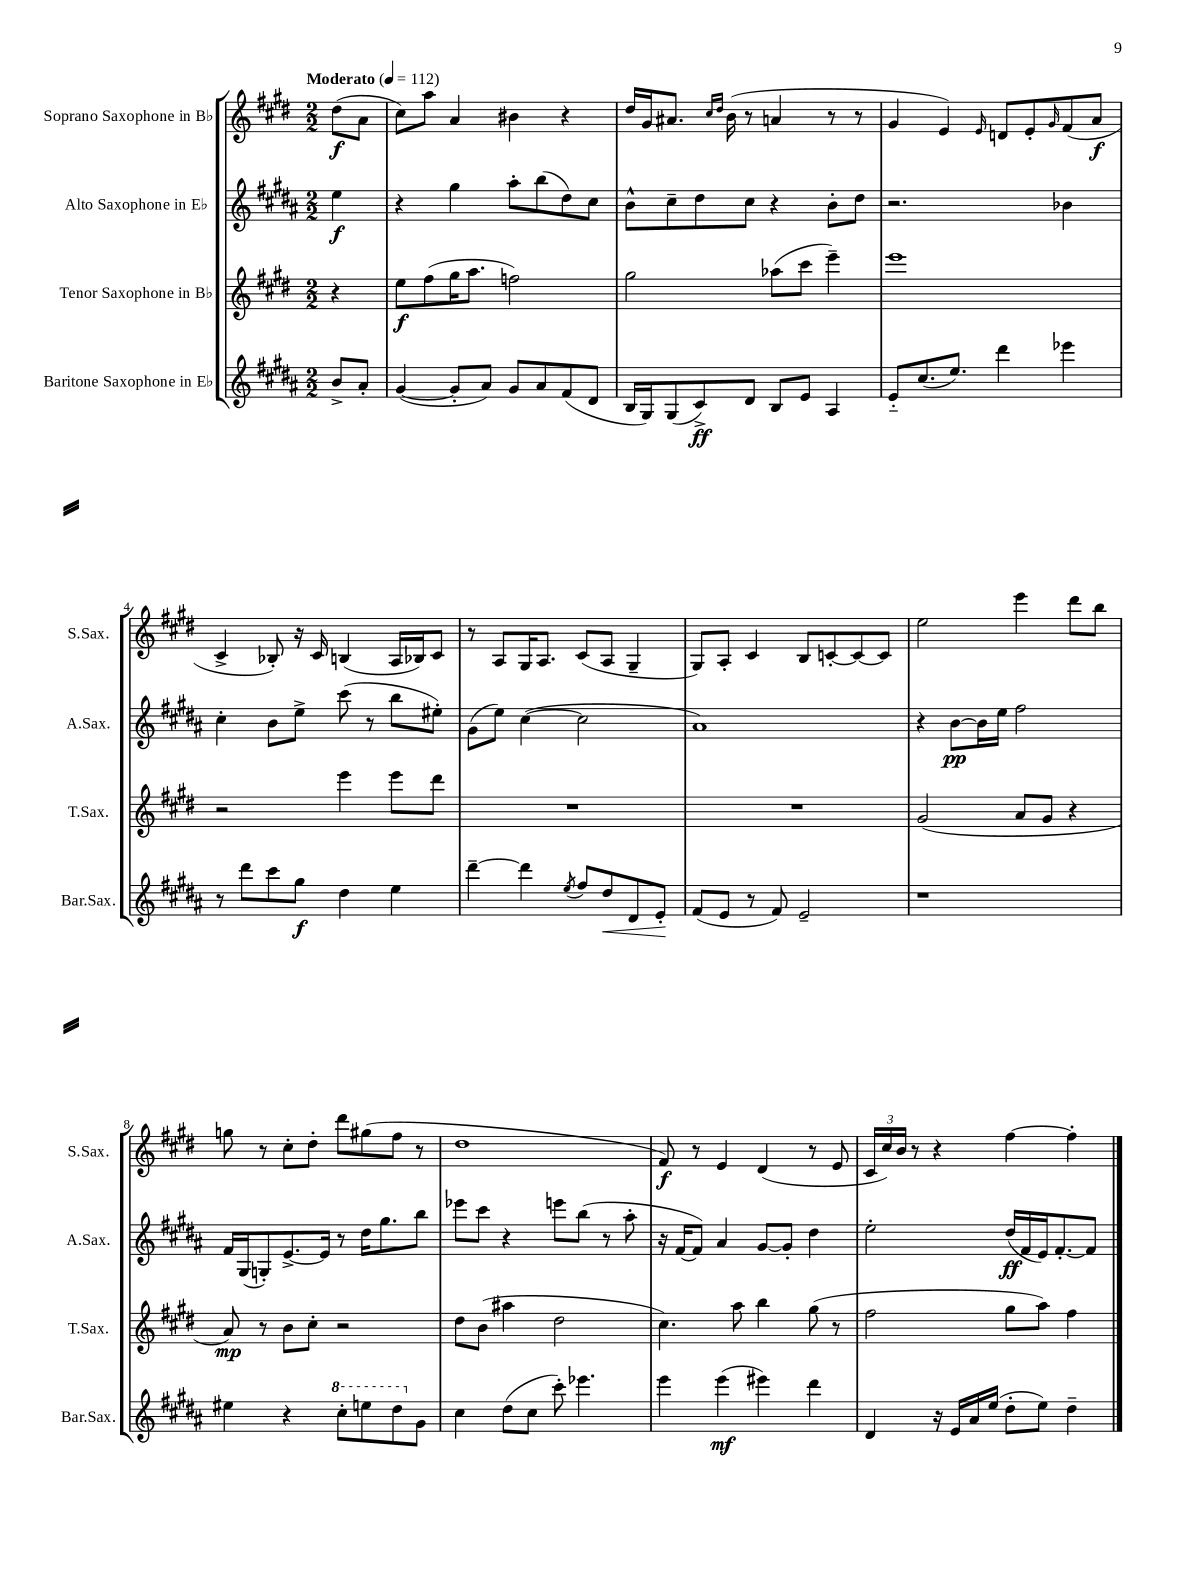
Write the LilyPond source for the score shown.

<<
\new StaffGroup <<
\new Staff = "s0" \with { instrumentName = "Soprano Saxophone in Bb" shortInstrumentName = "S.Sax." } {
    \clef treble \key e \major \numericTimeSignature \time 2/2 \partial 4 \tempo "Moderato" 4 = 112
    dis''8\f( a'8 |
    cis''8) a''8 a'4 bis'4 r4 |
    dis''16 gis'16 ais'8. \grace { cis''16 dis''16 } b'16( r8 a'4 r8 r8 |
    gis'4 e'4) \grace { e'16 } d'8 e'8-. \grace { gis'16 } fis'8( a'8\f |
    cis'4-> bes8-.) r16 cis'16 b4( a16 bes16) cis'8 |
    r8 a8 gis16 a8. cis'8( a8 gis4-- |
    gis8) a8-. cis'4 b8 c'8~-. c'8~ c'8 |
    e''2 e'''4 dis'''8 b''8 |
    g''8 r8 cis''8-. dis''8-. dis'''8 gis''8( fis''8 r8 |
    dis''1 |
    fis'8\f) r8 e'4 dis'4( r8 e'8 |
    \tuplet 3/2 { cis'16 cis''16) b'16 } r8 r4 fis''4~ fis''4-. \bar "|." |
}
\new Staff = "s1" \with { instrumentName = "Alto Saxophone in Eb" shortInstrumentName = "A.Sax." } {
    \clef treble \key b \major \numericTimeSignature \time 2/2 \partial 4
    e''4\f |
    r4 gis''4 ais''8-. b''8( dis''8) cis''8 |
    b'8-^ cis''8-- dis''8 cis''8 r4 b'8-. dis''8 |
    r2. bes'4 |
    cis''4-. b'8 e''8-> cis'''8( r8 b''8 eis''8-.) |
    gis'8( e''8) cis''4~( cis''2 |
    ais'1) |
    r4 b'8~\pp b'16 e''16 fis''2 |
    fis'16 gis16( g8-.) e'8.~-> e'16 r8 dis''16 gis''8. b''8 |
    ees'''8 cis'''8 r4 e'''8 b''8( r8 ais''8-. |
    r16 fis'16~ fis'8) ais'4 gis'8~ gis'8-. dis''4 |
    e''2-. dis''16\ff( fis'16 e'16) fis'8.~-. fis'8 \bar "|." |
}
\new Staff = "s2" \with { instrumentName = "Tenor Saxophone in Bb" shortInstrumentName = "T.Sax." } {
    \clef treble \key e \major \numericTimeSignature \time 2/2 \partial 4
    r4 |
    e''8\f fis''8( gis''16 a''8. f''2) |
    gis''2 aes''8( cis'''8 e'''4--) |
    e'''1 |
    r2 e'''4 e'''8 dis'''8 |
    R1 |
    R1 |
    gis'2( a'8 gis'8 r4 |
    a'8\mp) r8 b'8 cis''8-. r2 |
    dis''8 b'8( ais''4 dis''2 |
    cis''4.) a''8 b''4 gis''8( r8 |
    fis''2 gis''8 a''8) fis''4 \bar "|." |
}
\new Staff = "s3" \with { instrumentName = "Baritone Saxophone in Eb" shortInstrumentName = "Bar.Sax." } {
    \clef treble \key b \major \numericTimeSignature \time 2/2 \partial 4
    b'8-> ais'8-. |
    gis'4~( gis'8-. ais'8) gis'8 ais'8 fis'8( dis'8 |
    b16 gis16) gis8( cis'8->\ff) dis'8 b8 e'8 ais4 |
    e'8-_ cis''8.( e''8.) dis'''4 ees'''4 |
    r8 dis'''8 cis'''8 gis''8\f dis''4 e''4 |
    dis'''4~-- dis'''4 \acciaccatura { e''8 } fis''8 dis''8\< dis'8 e'8-.\! |
    fis'8( e'8 r8 fis'8) e'2-- |
    r1 |
    eis''4 r4 \ottava #1 cis'''8-. e'''!8 dis'''8 \ottava #0 gis'8 |
    cis''4 dis''8( cis''8 cis'''8-.) ees'''4. |
    e'''4 e'''4\mf( eis'''4) dis'''4 |
    dis'4 r16 e'16 ais'16 e''16( dis''8-. e''8) dis''4-- \bar "|." |
}
>>
>>
